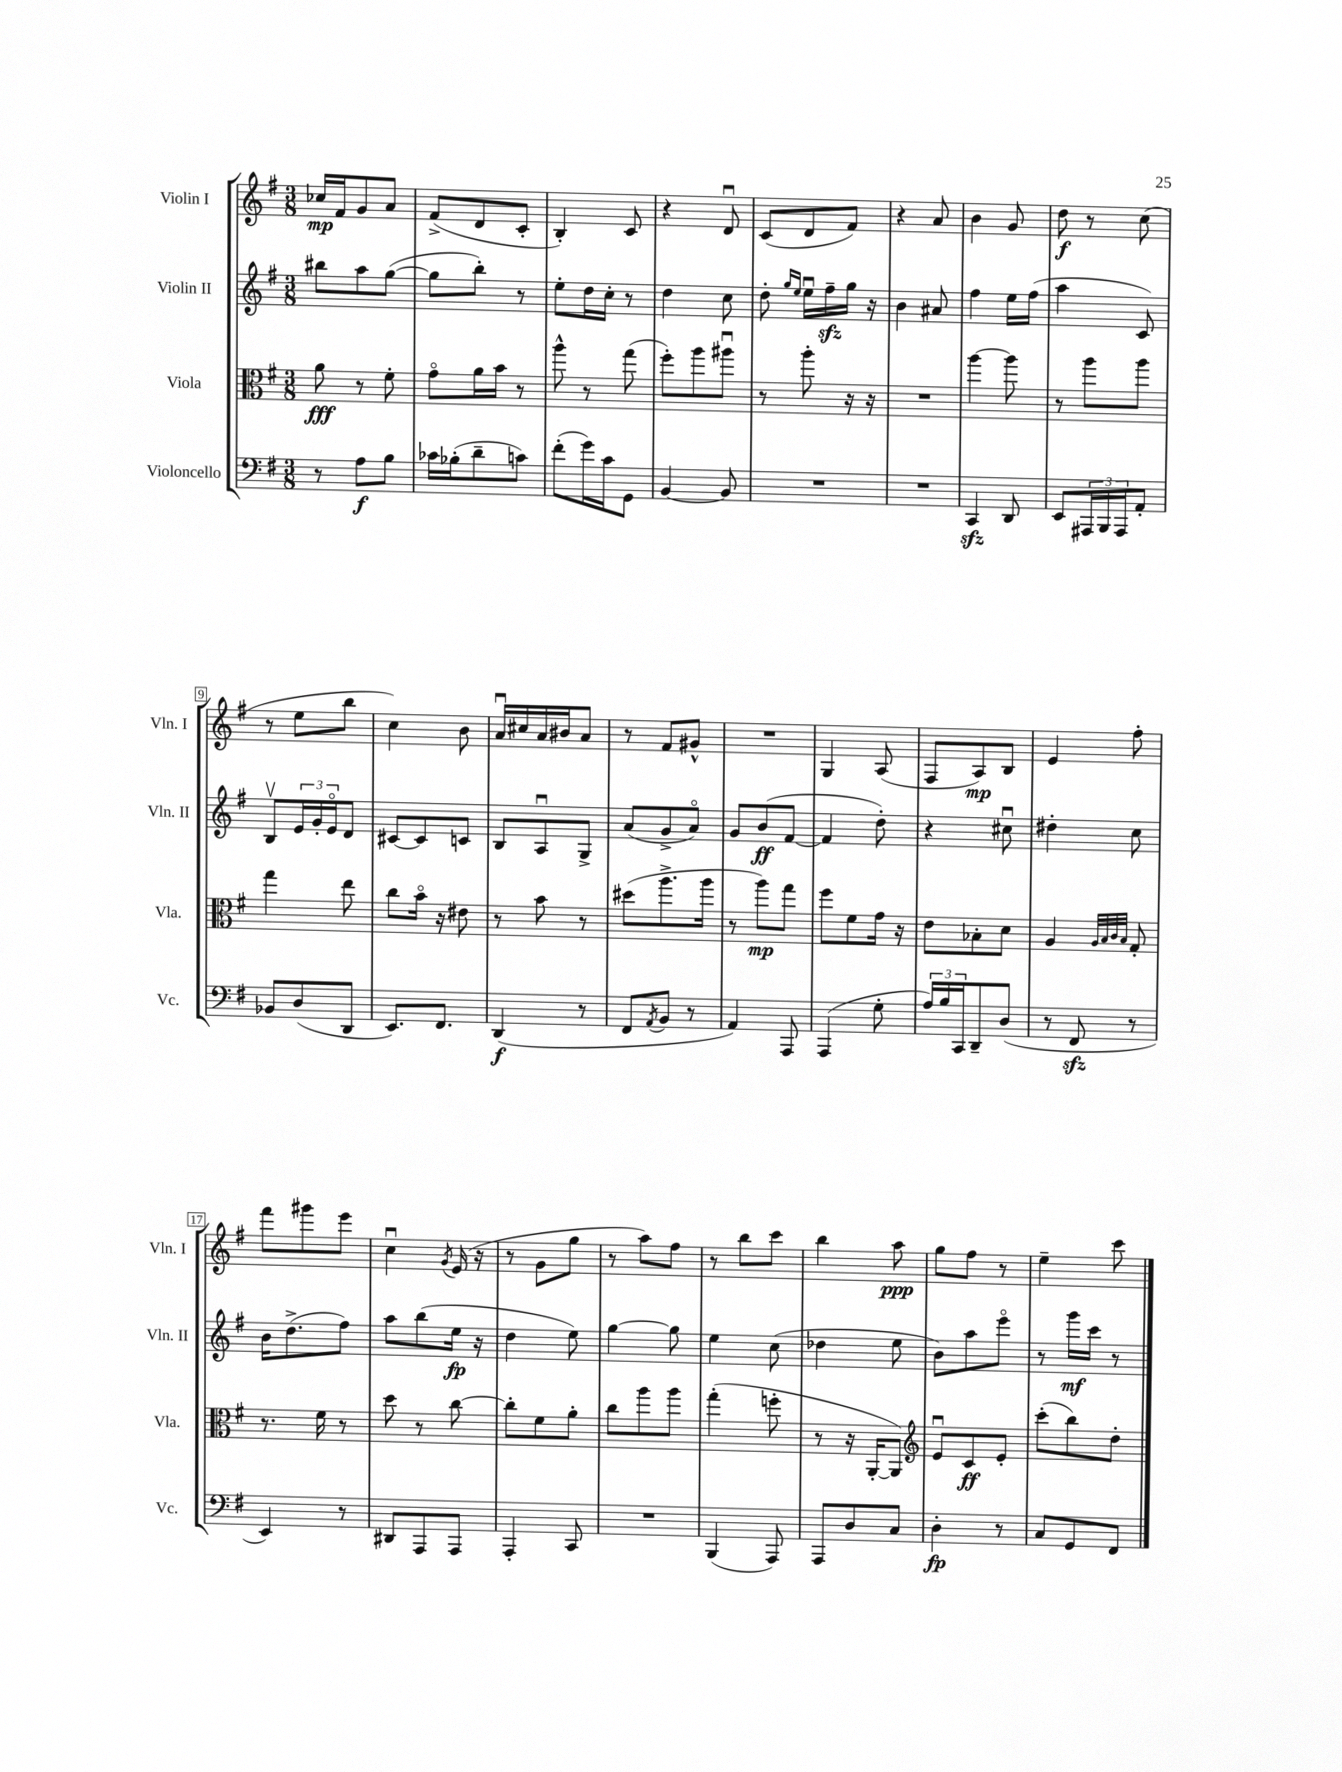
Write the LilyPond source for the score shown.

<<
\new StaffGroup <<
\new Staff = "s0" \with { instrumentName = "Violin I" shortInstrumentName = "Vln. I" } {
    \clef treble \key g \major \numericTimeSignature \time 3/8
    ces''16\mp fis'16 g'8 a'8 |
    fis'8->( d'8 c'8-. |
    b4-.) c'8 |
    r4 d'8\downbow |
    c'8( d'8 fis'8) |
    r4 a'8 |
    b'4 g'8 |
    d''8\f r8 c''8( |
    r8 e''8 b''8 |
    c''4) b'8 |
    a'16\downbow cis''16 a'16 bis'16 a'8 |
    r8 fis'8 gis'8-^ |
    R4. |
    g4 a8( |
    fis8 a8\mp) b8 |
    e'4 fis''8-. |
    fis'''8 gis'''8 e'''8 |
    c''4\downbow \acciaccatura { g'8 } e'16( r16 |
    r8 g'8 g''8 |
    r8 a''8) fis''8 |
    r8 b''8 c'''8 |
    b''4 a''8\ppp |
    g''8 fis''8 r8 |
    e''4-- c'''8 \bar "|." |
}
\new Staff = "s1" \with { instrumentName = "Violin II" shortInstrumentName = "Vln. II" } {
    \clef treble \key g \major \numericTimeSignature \time 3/8
    bis''8 a''8 g''8~( |
    g''8 b''8-.) r8 |
    e''8-. d''16 c''16-. r8 |
    d''4 c''8 |
    d''8-. \grace { g''16 e''16 } e''16\downbow fis''16--\sfz g''16 r16 |
    b'4 ais'8 |
    fis''4 e''16 fis''16( |
    a''4 c'8) |
    b8\upbow \tuplet 3/2 { e'16 g'16-. e'16\flageolet } d'8 |
    cis'8~ cis'8 c'8 |
    b8 a8\downbow g8-> |
    a'8( g'8-> a'8\flageolet) |
    g'8 b'8\ff( fis'8~ |
    fis'4 d''8-.) |
    r4 cis''8\downbow |
    dis''4-. c''8 |
    b'16 d''8.->( fis''8) |
    a''8 b''8( e''16\fp r16 |
    d''4 e''8) |
    g''4~ g''8 |
    e''4 c''8( |
    des''4 e''8 |
    b'8) a''8 e'''8\flageolet |
    r8 g'''16\mf c'''16 r8 \bar "|." |
}
\new Staff = "s2" \with { instrumentName = "Viola" shortInstrumentName = "Vla." } {
    \clef alto \key g \major \numericTimeSignature \time 3/8
    a'8\fff r8 fis'8-. |
    g'8\flageolet a'16 b'16 r8 |
    a''8-^ r8 g''8( |
    fis''8-.) a''8 ais''8\downbow |
    r8 a''8-. r16 r16 |
    R4. |
    a''4~ a''8 |
    r8 a''8 a''8 |
    g''4 e''8 |
    c''8 b'16\flageolet r16 eis'8 |
    r8 b'8 r8 |
    dis''8( a''8.-> a''16 |
    r8 a''8\mp) g''8 |
    fis''8 fis'8 g'16 r16 |
    e'8 bes8-. d'8 |
    a4 \grace { a32 b32 c'32 b32 } g8-. |
    r8. fis'16 r8 |
    d''8 r8 c''8~ |
    c''8-. fis'8 a'8-. |
    c''8 a''8 a''8 |
    g''4-.( f''8-. |
    r8 r16 a,16~-. a,8) |
    \clef treble e'8\downbow c'8\ff e'8-. |
    c'''8-.( b''8) d''8-. \bar "|." |
}
\new Staff = "s3" \with { instrumentName = "Violoncello" shortInstrumentName = "Vc." } {
    \clef bass \key g \major \numericTimeSignature \time 3/8
    r8 a8\f b8 |
    ces'16 bes16-.( d'8-- c'8) |
    fis'8-.( g'16) c'16 g,8 |
    b,4~ b,8 |
    R4. |
    R4. |
    c,4\sfz d,8 |
    e,8 \tuplet 3/2 { ais,,16 b,,16 ais,,16 } a,8-. |
    bes,8 d8( d,8 |
    e,8.) fis,8. |
    d,4\f( r8 |
    fis,8 \acciaccatura { a,8 } b,8 r8 |
    a,4) a,,8 |
    a,,4( g8-. |
    \tuplet 3/2 { a16) b16 c,16 } d,8-- d8( |
    r8 fis,8\sfz r8 |
    e,4) r8 |
    dis,8 a,,8 a,,8 |
    a,,4-. c,8 |
    R4. |
    b,,4( a,,8) |
    a,,8 d8 c8 |
    d4-.\fp r8 |
    c8 g,8 fis,8 \bar "|." |
}
>>
>>
\layout { \context { \Score \override BarNumber.stencil = #(make-stencil-boxer 0.1 0.3 ly:text-interface::print) } }
